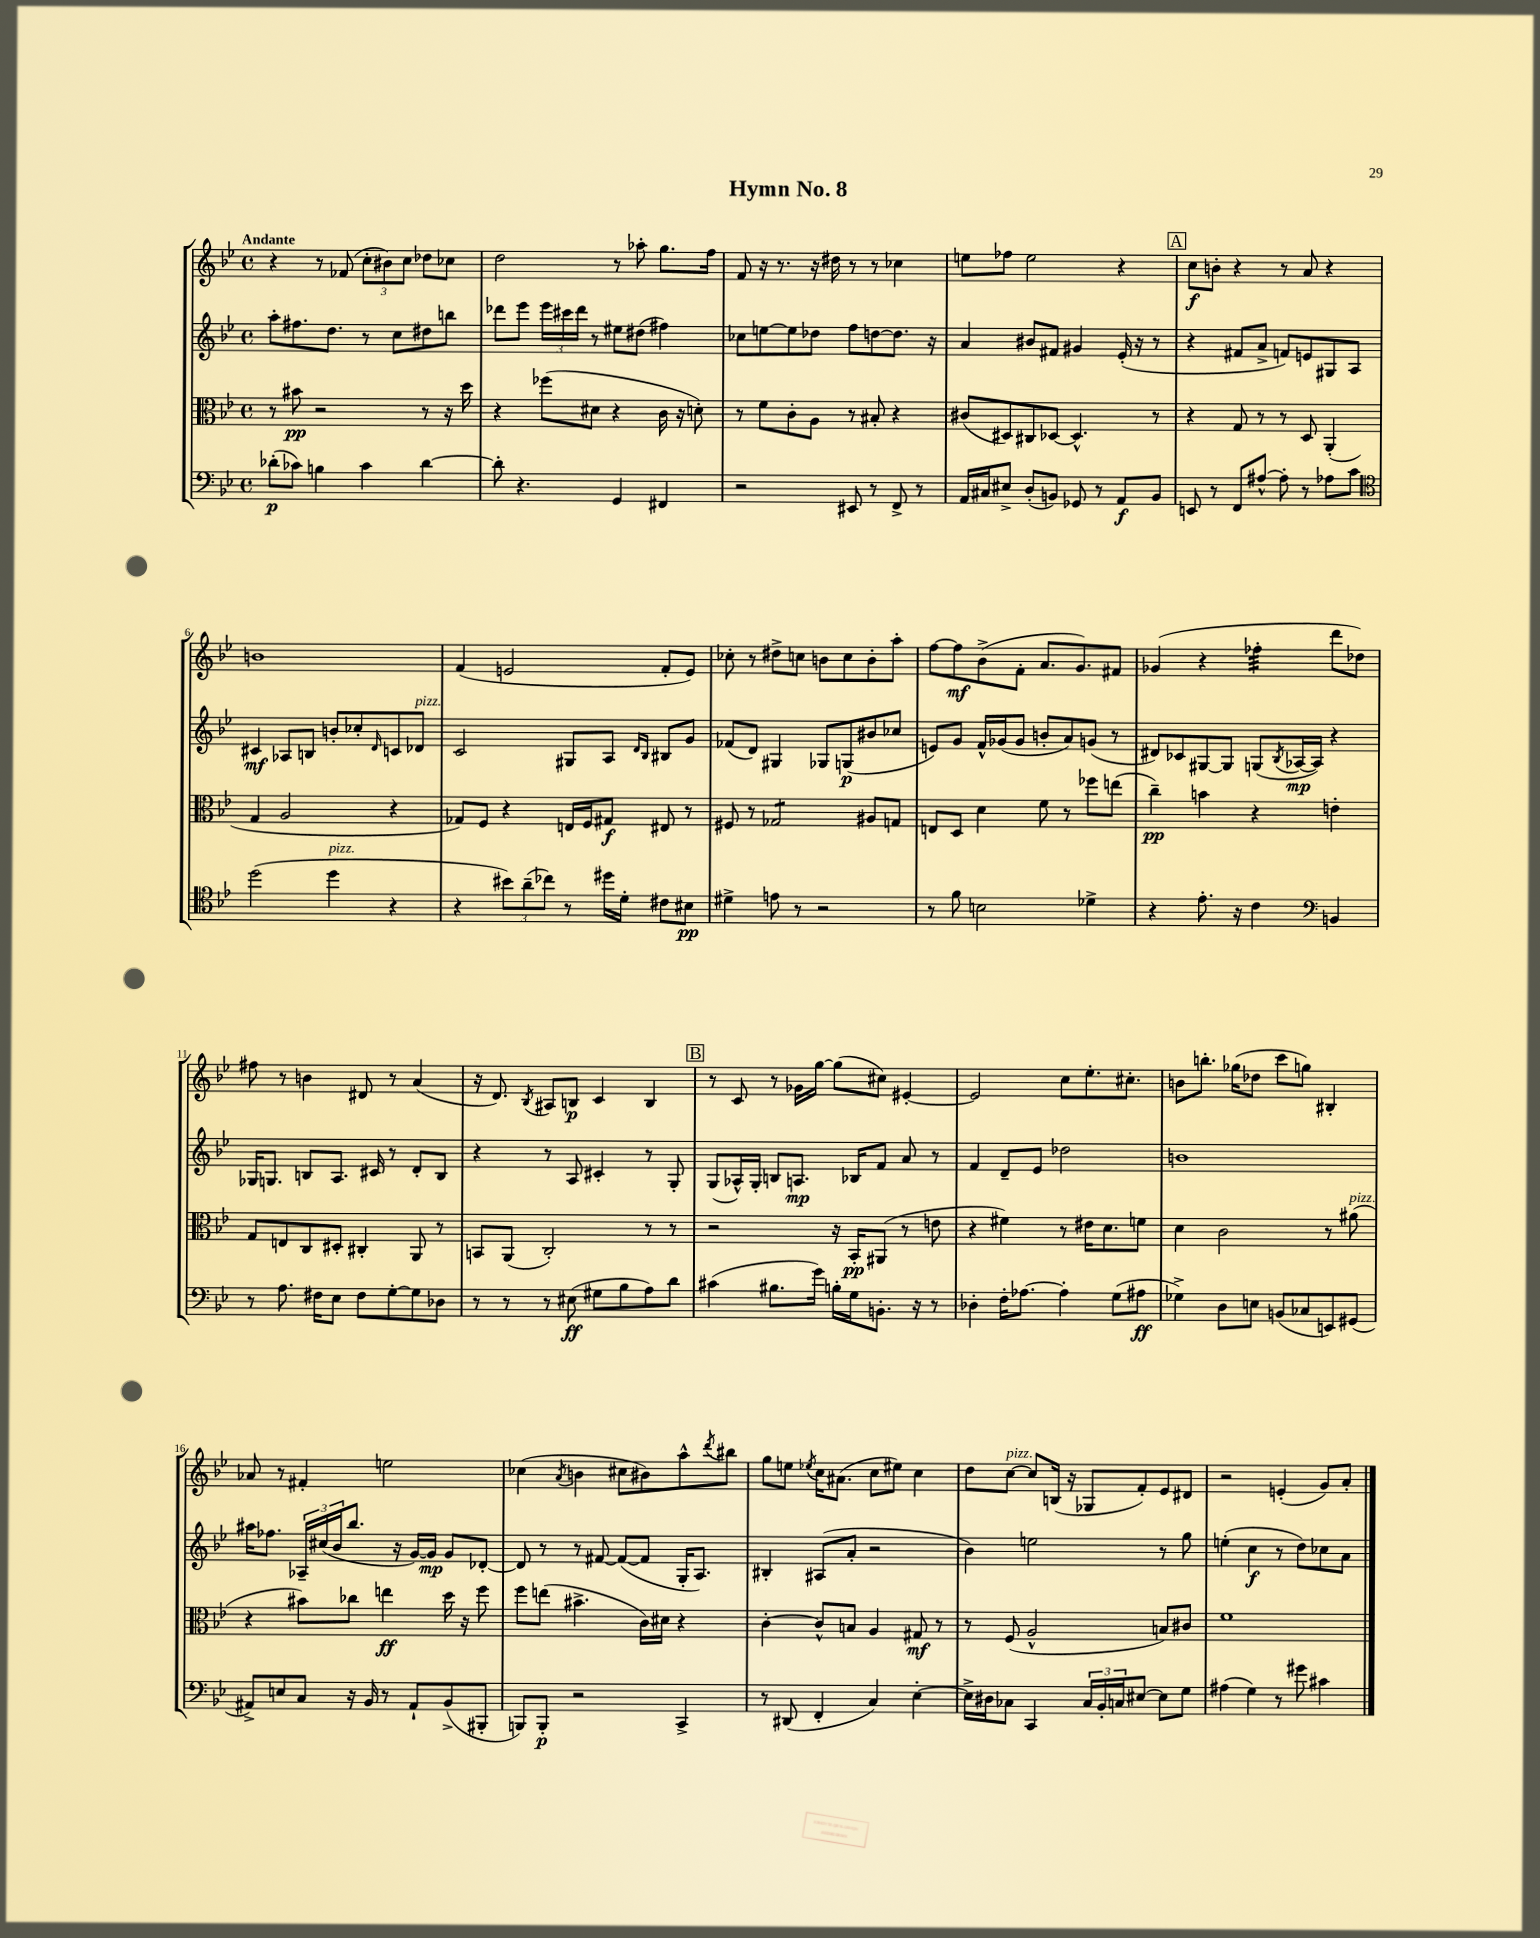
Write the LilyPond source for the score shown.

\header { title = "Hymn No. 8" }
<<
\new StaffGroup <<
\new Staff = "s0" {
    \clef treble \key bes \major \defaultTimeSignature \time 4/4 \tempo "Andante"
    r4 r8 fes'8( \tuplet 3/2 { c''8-. bis'8) c''8 } des''8 ces''8 |
    d''2 r8 aes''8-. g''8. f''16 |
    f'8 r16 r8. r16 dis''16 r8 r8 ces''4 |
    e''8 fes''8 e''2 r4 |
    \mark \markup { \box "A" } c''8\f b'8-. r4 r8 a'8 r4 |
    b'1 |
    f'4( e'2 f'8-. e'8) |
    ces''8-. r8 dis''8-> c''8 b'8 c''8 b'8-. a''8-. |
    f''8~ f''8\mf bes'8->( f'8-. a'8. g'8.) fis'8 |
    ges'4( r4 fes''4:32-. d'''8 des''8) |
    fis''8 r8 b'4 dis'8 r8 a'4( |
    r16 d'8.) \acciaccatura { bes8 } ais8 b8\p c'4 b4 |
    \mark \markup { \box "B" } r8 c'8 r8 ges'16 g''16~ g''8( cis''8) eis'4~-. |
    eis'2 c''8 ees''8.-. cis''8.-. |
    b'8 b''8.-. ges''16( des''8 c'''8 g''8) bis4-. |
    aes'8 r8 fis'4-. e''2 |
    ces''4( \acciaccatura { a'8 } b'4 cis''8 bis'8) a''8-^ \acciaccatura { d'''8 } bis''8 |
    g''8 e''8 \acciaccatura { ees''8 } c''16 ais'8.( c''8 eis''8) c''4 |
    d''8 c''8~^\markup { \italic "pizz." } c''8 b16( r16 ges8 f'8-.) ees'8 dis'8 |
    r2 e'4-.( g'8) a'8-. \bar "|." |
}
\new Staff = "s1" {
    \clef treble \key bes \major \defaultTimeSignature \time 4/4
    a''8-. fis''8. d''8. r8 c''8 dis''8 b''8 |
    des'''8 ees'''8 \tuplet 3/2 { ees'''16 cis'''16 des'''16 } r8 eis''8 dis''8( fis''4) |
    ces''8 e''8~ e''8 des''8 f''8 d''8~ d''8. r16 |
    a'4 bis'8 fis'8 gis'4 ees'16-.( r16 r8 |
    \mark \markup { \box "A" } r4 fis'8 a'8-> f'8) e'8 gis8 a8 |
    cis'4\mf aes8 b8 b'8-. ces''8-. \grace { d'16 } c'8 des'8^\markup { \italic "pizz." } |
    c'2 gis8 a8 \grace { d'16 bes16 } bis8 g'8 |
    fes'8( d'8) gis4 ges8 g8\p( bis'8 ces''8 |
    e'8) g'8 f'16-^ ges'16( ges'8 b'8-. a'8) g'8( r8 |
    dis'8) ces'8 gis8~ gis8 g8( \acciaccatura { bes8 } aes16~\mp aes16) r4 |
    ges16 g8. b8 a8. cis'16 r8 d'8-. b8 |
    r4 r8 a8 cis'4-. r8 g8-. |
    \mark \markup { \box "B" } g8( aes16-^) g16-. b8 a8.\mp bes16 f'8 a'8 r8 |
    f'4 d'8-- ees'8 des''2 |
    b'1 |
    ais''16 fes''8. \tuplet 3/2 { aes16-- cis''16( bes'16 } bes''8. r16 g'16~) g'16\mp g'8 des'8~-. |
    des'8 r8 r8 fis'8~ fis'8~( fis'8 g16-. a8.) |
    bis4-. ais8( a'8-. r2 |
    bes'4) e''2 r8 g''8 |
    e''4-.( c''4\f r8 d''8) ces''8 a'8 \bar "|." |
}
\new Staff = "s2" {
    \clef alto \key bes \major \defaultTimeSignature \time 4/4
    r8 bis'8\pp r2 r8 r16 d''16 |
    r4 fes''8( dis'8 r4 c'16 r16 d'8-.) |
    r8 f'8 c'8-. a8 r8 bis8-. r4 |
    cis'8( dis8) cis8 des8~ des4.-^ r8 |
    \mark \markup { \box "A" } r4 g8 r8 r8 d8 a,4-.( |
    g4 a2 r4 |
    ges8) f8 r4 e16 f16 gis8\f eis8 r8 |
    fis8 r8 ges2:8 ais8 g8 |
    e8 d8 d'4 f'8 r8 fes''8 e''8( |
    c''4--\pp) b'4 r4 e'4-. |
    g8 e8 c8 dis8-. cis4-. a,8 r8 |
    b,8 a,8( c2-.) r8 r8 |
    \mark \markup { \box "B" } r2 r16 bes,16-.\pp ais,8( r8 e'8 |
    r4 fis'4) r8 eis'16 d'8. f'8 |
    d'4 c'2 r8 ais'8^\markup { \italic "pizz." }( |
    r4 bis'8) ces''8 e''4\ff d''16 r16 f''8 |
    f''8 e''8( bis'4.-> c'16) dis'16 r4 |
    c'4~-. c'8-^ b8 a4 gis8\mf r8 |
    r8 f8( a2-^ b8) cis'8 |
    f'1 \bar "|." |
}
\new Staff = "s3" {
    \clef bass \key bes \major \defaultTimeSignature \time 4/4
    des'8-.\p( ces'8) b4 ces'4 des'4~ |
    des'8-. r4. g,4 fis,4 |
    r2 eis,8 r8 f,8-> r8 |
    a,16 cis16 eis8-> d8-.( b,8) ges,8 r8 a,8\f b,8 |
    \mark \markup { \box "A" } e,8 r8 f,8 ais8~-^ ais8-. r8 aes8 c'8 |
    \clef tenor d''2( d''4^\markup { \italic "pizz." } r4 |
    r4 \tuplet 3/2 { bis'8) a'8--( ces''8) } r8 dis''16 d'16-. cis'8 bis8\pp |
    dis'4-> e'8 r8 r2 |
    r8 f'8 b2 des'4-> |
    r4 ees'8.-. r16 c'4 \clef bass b,4 |
    r8 a8. fis16 ees8 fis8 g8~-. g8 des8 |
    r8 r8 r8 eis8\ff( gis8 bes8 a8) d'8 |
    \mark \markup { \box "B" } cis'4( bis8. g'16) b16-. g16 b,8.-. r16 r8 |
    des4-. f16-. aes8.~ aes4-. g8( ais8\ff |
    ges4->) d8 e8 b,8( ces8 e,8) gis,8( |
    ais,8->) e8 c8 r16 bes,16 r8 ais,8-! bes,8->( bis,,8-. |
    b,,8) b,,8-.\p r2 c,4-> |
    r8 dis,8( f,4-. c4) ees4~-. |
    ees16-> dis16 ces8 c,4 \tuplet 3/2 { ces16 bes,16-. c16 } eis8~ eis8 g8 |
    ais4( g4) r8 gis'8 cis'4 \bar "|." |
}
>>
>>
